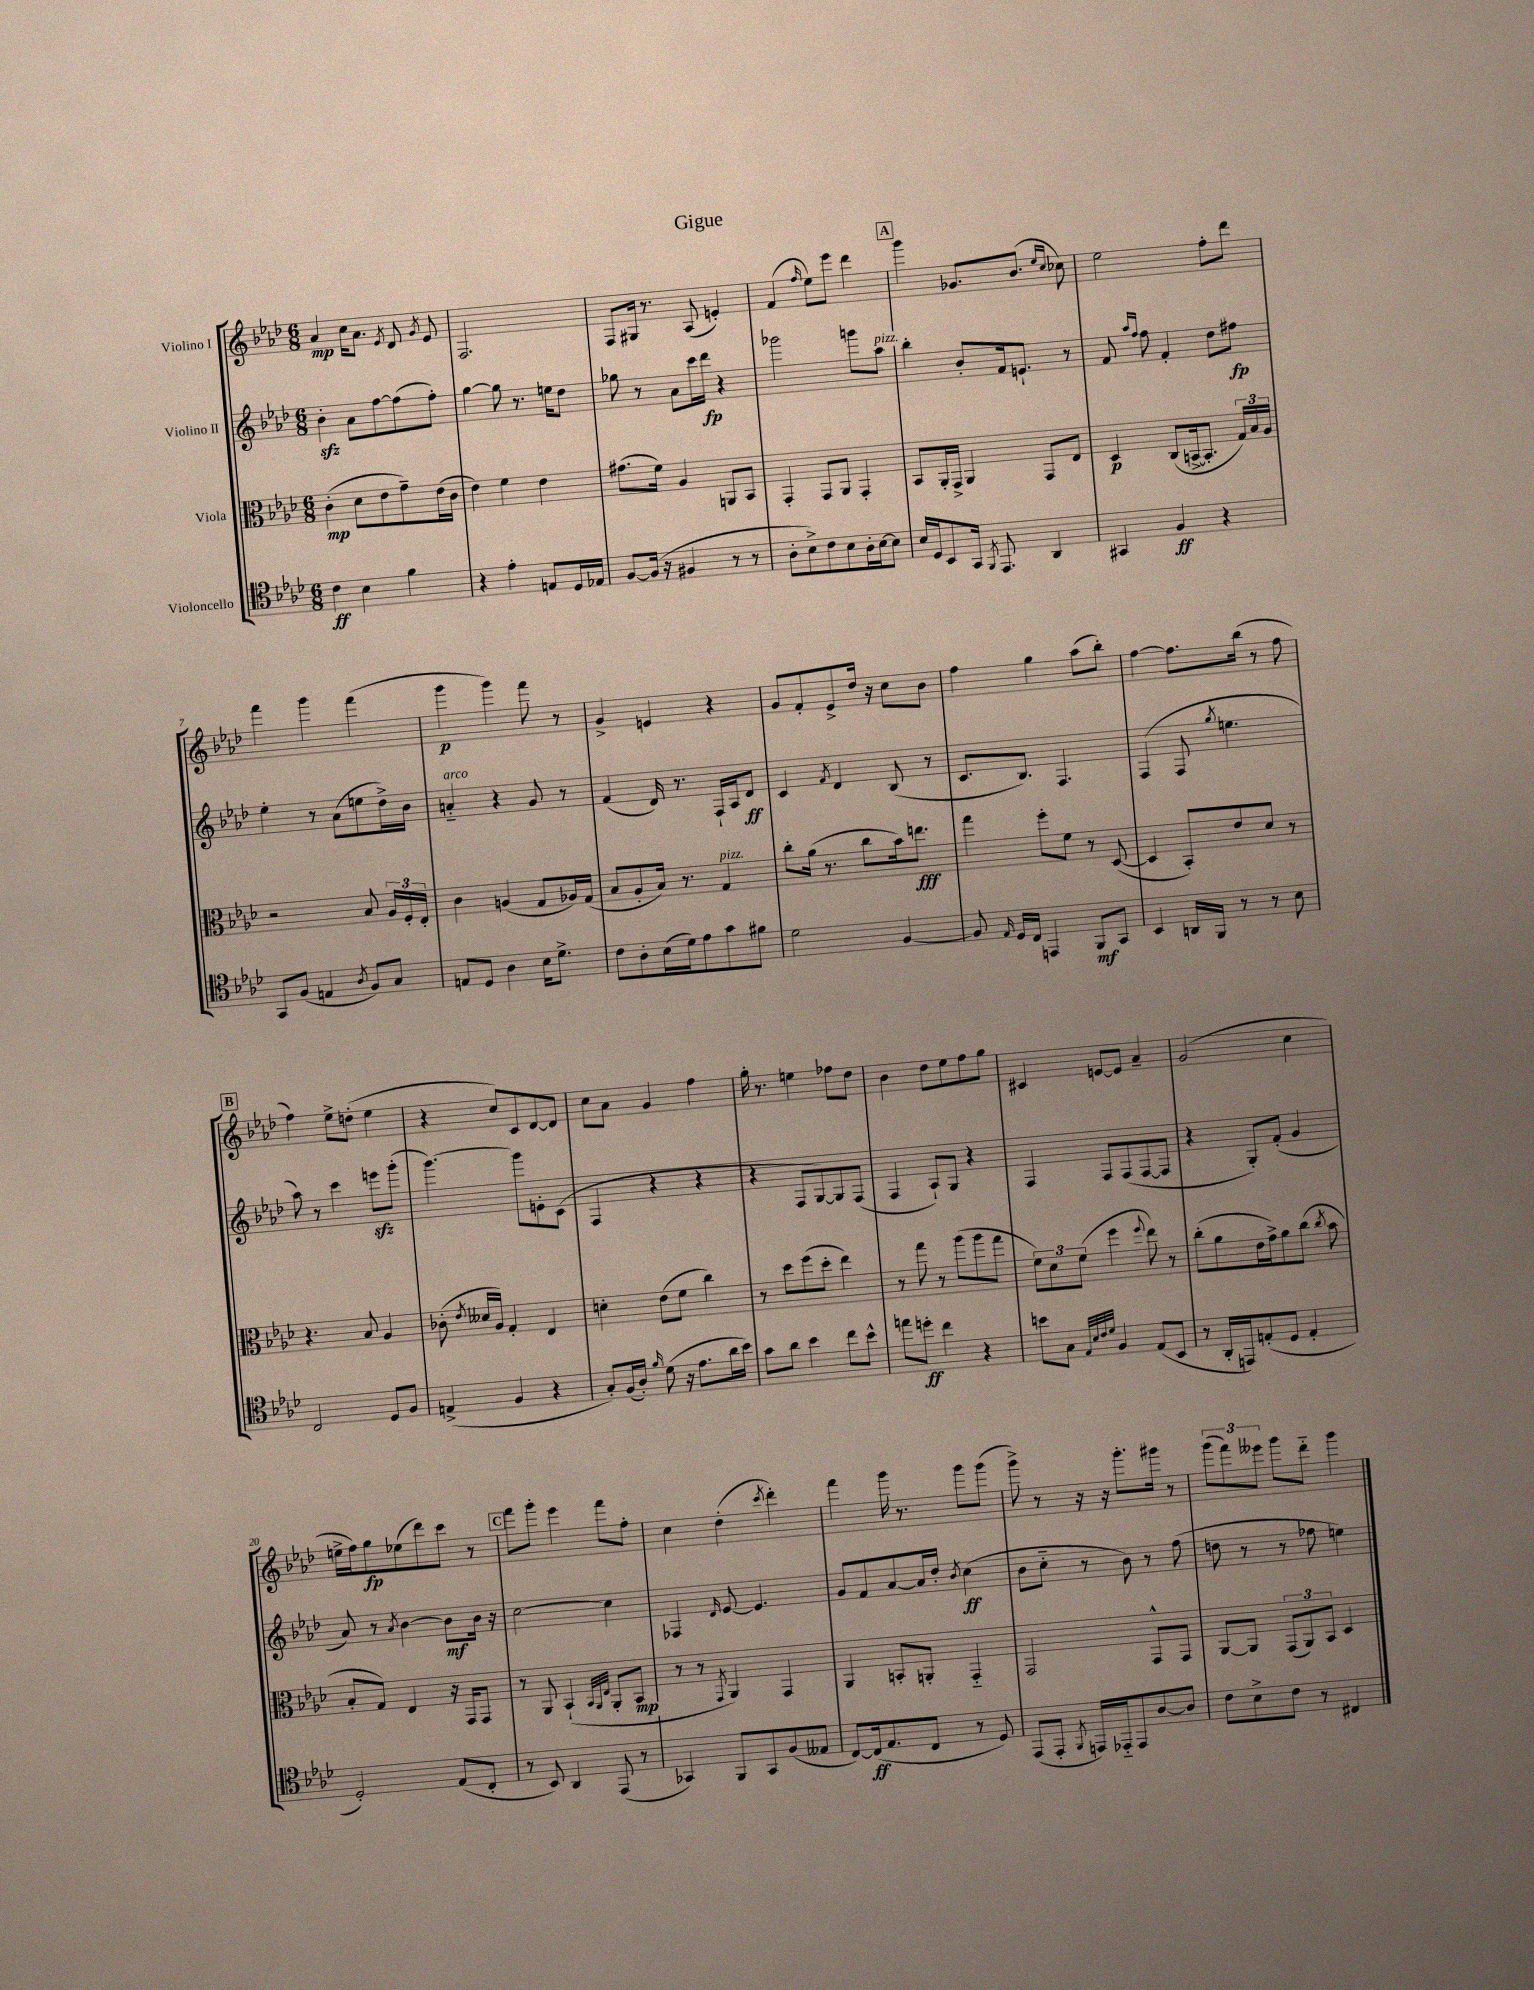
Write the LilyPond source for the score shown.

\header { title = "Gigue" }
<<
\new StaffGroup <<
\new Staff = "s0" \with { instrumentName = "Violino I" } {
    \clef treble \key aes \major \numericTimeSignature \time 6/8
    \autoBeamOff aes'4\mp c''16[ aes'8.] \acciaccatura { ees'8 } des'8 \acciaccatura { g'8 } ees'8 |
    f2. |
    f8[ gis16] r8. aes8( e'4-.) |
    f'4( \grace { f''16 } ees''8[) ees'''8] des'''4 |
    \mark \markup { \box "A" } g'''4 ges'8.[ bes'8.]( \grace { ees''16[ c''16] } ces''8) |
    ees''2 f''8[-. des'''8] |
    f'''4 g'''4 f'''4( |
    g'''4\p g'''4) f'''8 r8 |
    g'4-> e'4 r4 |
    g'8[ f'8-. ees'8-> des''16] r16 c''8[ bes'8] |
    f''4 g''4 aes''8[( bes''8]-.) |
    f''4~ f''8.[ bes''16]( r8 f''8 |
    \mark \markup { \box "B" } f''4) ees''8[-> d''8]-.( ees''4 |
    r4 c''8[) c'8 des'8~ des'8] |
    c''8[ aes'8] g'4 f''4 |
    g''16-. r8. e''4 fes''8[ des''8] |
    bes'4 des''8[ ees''8 f''8 g''8] |
    cis'4 e'8[~ e'8] aes'4-- |
    g'2( c''4 |
    e''16[-> f''16) g''8\fp ees''8( des'''8) c'''8] r8 |
    \mark \markup { \box "C" } f'''8[ g'''8]-. ees'''4 f'''8[ f''8]-. |
    c''4 des''4-.( \acciaccatura { c'''8 } des'''4-.) |
    f'''4 g'''16 r8. g'''8[ g'''8]( |
    g'''8->) r8 r16 r16 g'''8.[-. gis'''16] r8 |
    \tuplet 3/2 { g'''8[( f'''8) eeses'''8] } g'''8[ des'''8]-_ g'''4 \bar "|." |
}
\new Staff = "s1" \with { instrumentName = "Violino II" } {
    \clef treble \key aes \major \numericTimeSignature \time 6/8
    \autoBeamOff bes'4-.\sfz aes'8[ f''8~ f''8( f''8]-.) |
    g''4~ g''8 r8. e''16[ des''8] |
    ges''8 r8 aes'8[ c'''16 des'''16]\fp r4 |
    ges'''2 g'''8[ aes''8]^\markup { \italic "pizz." } |
    \mark \markup { \box "A" } bes''4-. bes'8[-. f'16 e'8.]-! r8 |
    f'8 \grace { aes''16[ f''16] } f''8 f'4-. des''8[ fis''8]\fp |
    ees''4-. r8 aes'8[( e''8 des''16->) bes'16] |
    a'4-_^\markup { \italic "arco" } r4 g'8 r8 |
    f'4( des'16) r8. f16[-! aes16 des'8]\ff |
    c'4 \acciaccatura { f'8 } des'4 bes8( r8 |
    c'8.[ bes8.]) f4. |
    f4( f8 \acciaccatura { g''8 } e''4. |
    \mark \markup { \box "B" } aes''8) r8 c'''4 e'''8[\sfz g'''8]-.( |
    g'''4.~) g'''8[ e'8-. c'8]( |
    f4 r4 r4 |
    r4 f8[ g8~) g8 f8]( |
    f4 aes8[-!) g8] r4 |
    f4 f8[ f8( f8~ f8] |
    r4 g8[-.) f'8]-.( g'4 |
    aes'8) r8 \acciaccatura { aes'8 } bes'4~ bes'8[\mf bes'16] r16 |
    \mark \markup { \box "C" } c''2~ c''4 |
    fes4 \grace { des'16 } ees'8~ ees'4. |
    g'8[ f'8 aes'8~ aes'16 des''16]-. \acciaccatura { bes'8 } c''4\ff( |
    bes'8[ c''8]-_ r8 bes'8) r8 f''8( |
    d''8 r8 r8 fes''8 e''4) \bar "|." |
}
\new Staff = "s2" \with { instrumentName = "Viola" } {
    \clef alto \key aes \major \numericTimeSignature \time 6/8
    \autoBeamOff c'4-.\mp( des'8[ ees'8 g'8--) ees'16( c'16] |
    ees'4) f'4 ees'4 |
    gis'8.[( f'16]) aes4 a,8[ bes,8] |
    g,4-. g,8[ aes,8] g,4-. |
    \mark \markup { \box "A" } bes,8[ aes,16-. g,16]-> aes,4 g,8[ ees8] |
    des4\p c8[( b,16~-> b,8.]-. \tuplet 3/2 { g16[) bes16 aes16] } |
    r2 bes8 \tuplet 3/2 { aes16[ f16-. ees16]-. } |
    c'4 a4( g8[ aes16) g16]( |
    bes8[ aes8-. bes16]) r8. g4^\markup { \italic "pizz." } |
    c''8[-. aes'16]( r8. c''8[ bes'16) e''8.]\fff |
    g''4 f''8[-. f'8] r8 des8~( |
    des4 bes,8[-.) ees'8 des'8] r8 |
    \mark \markup { \box "B" } r4. bes8 aes4 |
    ces'8-.( \acciaccatura { ees'8 } deses'16[ aes16]) g4-. ees4 |
    d'4-. ees'8[( f'8] c''4) |
    r8 des''8[ f''8( des''8]-. ees''4) |
    r8 g''8 r8 aes''8[( aes''8 g''8] |
    \tuplet 3/2 { f'8[) des'8 f'8]( } f''4 \appoggiatura { f''8 } ees''8) r8 |
    c''8[-.( aes'8 ees'16 g'16->) aes'8 c''8]( \acciaccatura { c''8 } bes'8 |
    bes8[-. g8]) ees4 r16 g,16[ g,8] |
    \mark \markup { \box "C" } r8 aes,8 bes,4-!( \grace { bes,32[ aes,32 ees32] } aes,8[-. bes,8]\mp |
    r8 r8 \acciaccatura { g,8 } aes,4) g,4 |
    aes,4 b,8[-. a,8]-. g,4-_ |
    g,2 g,8[-^ g,8] |
    aes,8[~ aes,8] \tuplet 3/2 { g,8[( aes,8) bes,8] } des4 \bar "|." |
}
\new Staff = "s3" \with { instrumentName = "Violoncello" } {
    \clef tenor \key aes \major \numericTimeSignature \time 6/8
    \autoBeamOff c'4\ff bes4 f'4 |
    r4 ees'4-. e8[ des16 ees16] |
    f8[~ f16]( r16 fis4 r8 r8 |
    aes8[-. bes8->) c'8 bes8 aes16-. bes16~ bes8] |
    \mark \markup { \box "A" } bes16[ des16 bes,8 g,16] \acciaccatura { f,8 } ees,8. aes,4 |
    gis,4 f4\ff r4 |
    g,8[ f8]( e4 \acciaccatura { aes8 } f8[) g8] |
    e8[ des8] aes4 bes16[ des'8.]-> |
    c'8[ aes8-. bes16( des'16) ees'8 g'8 fis'8] |
    des'2 f4~ |
    f8 \grace { ees16 } des16[ c16] e,4 f,8[\mf g,8] |
    bes,4 a,16[ f,16] r8 r8 bes8 |
    \mark \markup { \box "B" } c2 des8[ f8] |
    e4->( f4 r4 |
    g8[-.) f16( aes16]-.) \grace { f'16 } des'8( r16 ees'8.[ aes'16 bes'16]) |
    g'8[ aes'8] bes'4 c''8[ bes'8]-^ |
    e''8[ d''8]-.\ff c''4 r4 |
    b'8[ g8] \grace { ees32[ bes32 c'32 des'32] } f4 ees8[( bes,8] |
    r8 aes,16[-. e,16) e8-.( des8] e4-. |
    des2-.) ees8[( c8]-. |
    \mark \markup { \box "C" } r8 bes,8) aes,4 ees,8( r8 |
    ges,4) f,8[ ges,8 f8( eeses8] |
    c8[~) c16\ff( ees8. c8] r8 des8) |
    ees,8[( ees,8]-. \acciaccatura { f,8 } e,16[) ees,16-_ ees,8 aes8~ aes8] |
    c'8[ bes8-> c'8] r8 cis4 \bar "|." |
}
>>
>>
